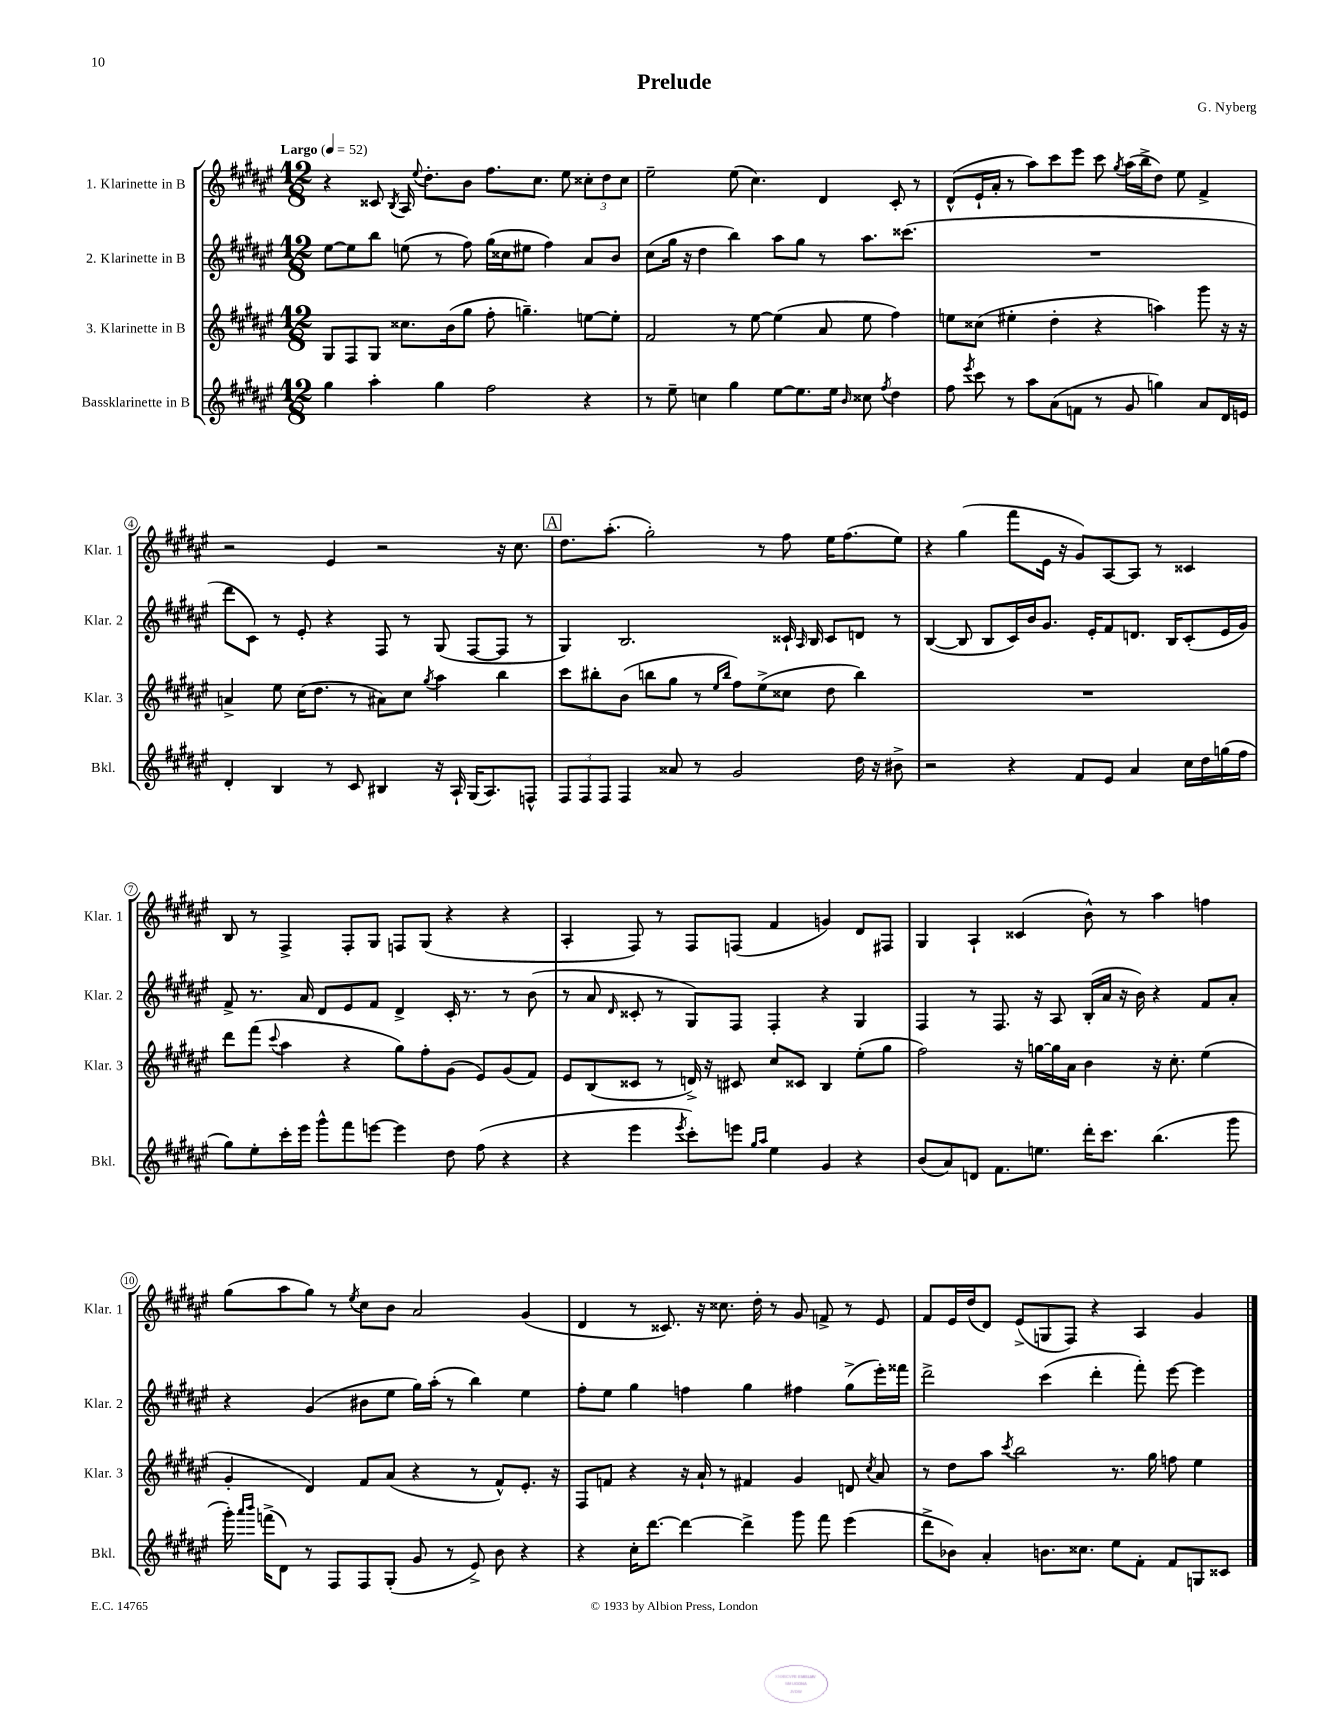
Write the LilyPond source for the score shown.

\header { title = "Prelude" composer = "G. Nyberg" }
<<
\new StaffGroup <<
\new Staff = "s0" \with { instrumentName = "1. Klarinette in B" shortInstrumentName = "Klar. 1" } {
    \clef treble \key fis \major \numericTimeSignature \time 12/8 \tempo "Largo" 4 = 52
    \autoBeamOff r4 cisis'8 \acciaccatura { b8 } ais16 \appoggiatura { eis''8 } dis''8.[-. b'8] fis''8.[ cis''8.] eis''8 \tuplet 3/2 { cisis''8[-. dis''8 cisis''8] } |
    eis''2-- eis''8( cis''4.) dis'4 cis'8-. r8 |
    dis'8[-^( eis'16-! ais'16]-. r8 ais''8[) cis'''8 eis'''8] cis'''8 \acciaccatura { gis''8 } ais''16[( b''16-> dis''8]) eis''8 fis'4-> |
    r2 eis'4 r2 r16 cis''8. |
    \mark \markup { \box "A" } dis''8.[ ais''8.]-.( gis''2-.) r8 fis''8 eis''16[ fis''8.( eis''8]) |
    r4 gis''4( fis'''8[ eis'16] r16 gis'8[) ais8~ ais8] r8 cisis'4 |
    b8 r8 fis4-> fis8[-. gis8] f8[ gis8]( r4 r4 |
    ais4-. fis8) r8 fis8[ f8]( fis'4 g'4) dis'8[ fis8] |
    gis4 ais4-! cisis'4( b'8-^) r8 ais''4 f''4 |
    gis''8[( ais''8 gis''8]) r8 \acciaccatura { eis''8 } cis''8[ b'8] ais'2 gis'4( |
    dis'4 r8 cisis'8.) r16 cisis''8. dis''16-. r8 gis'8 f'8-> r8 eis'8 |
    fis'8[ eis'16 dis''16( dis'8]) eis'8[->( g8 fis8]) r4 ais4 gis'4 \bar "|." |
}
\new Staff = "s1" \with { instrumentName = "2. Klarinette in B" shortInstrumentName = "Klar. 2" } {
    \clef treble \key fis \major \numericTimeSignature \time 12/8
    \autoBeamOff eis''8[~ eis''8 b''8] e''8( r8 fis''8) gis''16[( cisis''16 eis''8] fis''4) ais'8[ b'8] |
    cis''8[( gis''16] r16 dis''4 b''4) ais''8[ gis''8] r8 ais''8.[ cisis'''8.]( |
    R1. |
    dis'''8[ cis'8]) r8 eis'8-. r4 fis8 r8 gis8( fis8[~ fis8] r8 |
    \mark \markup { \box "A" } gis4) b2. cisis'16-! \grace { ais16 } b16 cisis'8[ d'8] r8 |
    b4~( b8 b8[ cis'16) b'16 gis'8.] eis'16[-. fis'8 d'8.] b16[ cis'8-.( eis'16 gis'16]) |
    fis'8-> r8. ais'16 dis'8[ eis'8 fis'8] dis'4-> cis'16-. r8. r8 b'8( |
    r8 ais'8 \grace { dis'16 } cisis'8-. r8 gis8[) fis8] fis4-. r4 gis4 |
    fis4 r8 fis8. r16 ais8 b16[-.( ais'16] r16 b'16) r4 fis'8[ ais'8]-. |
    r4 gis'4( bis'8[ eis''8] gis''16[) ais''16]-.( r8 b''4) eis''4 |
    fis''8[-. eis''8] gis''4 f''4 gis''4 fis''4 gis''8[->( eis'''16-.) fisis'''16] |
    dis'''2-> cis'''4( dis'''4-. fis'''8-.) eis'''8~ eis'''4 \bar "|." |
}
\new Staff = "s2" \with { instrumentName = "3. Klarinette in B" shortInstrumentName = "Klar. 3" } {
    \clef treble \key fis \major \numericTimeSignature \time 12/8
    \autoBeamOff gis8[ fis8 gis8] cisis''8.[ b'16( gis''8] fis''8-. g''4.--) e''8[~ e''8]-. |
    fis'2 r8 eis''8~ eis''4( ais'8 eis''8 fis''4) |
    e''8[ cisis''8]( eis''4-. dis''4-. r4 a''4) gis'''8 r16 r16 |
    a'4-> eis''8 cis''16[( dis''8.] r8 ais'8[) cis''8] \acciaccatura { gis''8 } ais''4 b''4 |
    \mark \markup { \box "A" } cis'''8[ bis''8-. b'8]( b''8[ gis''8] r8 \grace { eis''16[ b''16] } fis''8[) eis''8->( cisis''8] dis''8 b''4) |
    R1. |
    dis'''8[ fis'''8]( \appoggiatura { cis'''8 } ais''4 r4 gis''8[) fis''8-. gis'8]( eis'8[) gis'8( fis'8]) |
    eis'8[ b8( cisis'8] r8 d'16->) r16 cis'8 cis''8[ cisis'8] b4 eis''8[-.( gis''8] |
    fis''2) r16 g''16[~ g''16 ais'16] b'4 r16 cis''8.-. eis''4( |
    gis'4-. dis'4) fis'8[ ais'8]( r4 r8 fis'8[-^) eis'8.]-. r16 |
    fis8[ f'8] r4 r16 ais'16-! r8 fis'4 gis'4 d'8 \acciaccatura { cis''8 } ais'8 |
    r8 dis''8[ ais''8] \acciaccatura { cis'''8 } b''2 r8. gis''16 f''8 eis''4 \bar "|." |
}
\new Staff = "s3" \with { instrumentName = "Bassklarinette in B" shortInstrumentName = "Bkl." } {
    \clef treble \key fis \major \numericTimeSignature \time 12/8
    \autoBeamOff gis''4 ais''4-. gis''4 fis''2 r4 |
    r8 eis''8-- c''4 gis''4 eis''8[~ eis''8. eis''16] \grace { b'16 } cisis''8 \acciaccatura { fis''8 } dis''4 |
    fis''8 \acciaccatura { eis'''8 } cis'''8 r8 ais''8[ ais'8( f'8] r8 gis'8 g''4) ais'8[ dis'16 e'16] |
    dis'4-. b4 r8 cis'8 bis4 r16 ais16-! gis16[( ais8.) f8]-^ |
    \mark \markup { \box "A" } \tuplet 3/2 { fis8[ fis8 fis8] } fis4 aisis'8 r8 gis'2 dis''16 r16 bis'8-> |
    r2 r4 fis'8[ eis'8] ais'4 cis''16[ dis''16 g''16( fis''16] |
    gis''8[) eis''8-. cis'''16-. eis'''16] gis'''8[-^ fis'''8 e'''8]~ e'''4 dis''8 fis''8( r4 |
    r4 eis'''4 \acciaccatura { eis'''8 } cis'''8[-.) e'''8] \grace { gis''16[ ais''16] } eis''4 gis'4 r4 |
    b'8[( ais'8) d'8] fis'8.[ e''8.] dis'''16[-. cis'''8.] b''4.( gis'''8 |
    gis'''16-.) \grace { ais'''16[ b'''16] } f'''16[->( dis'8]) r8 fis8[ fis8 gis8]-.( gis'8 r8 eis'8->) b'8 r4 |
    r4 cis''16[-. dis'''8.]~ dis'''4~ dis'''4-> gis'''8 fis'''8 eis'''4( |
    dis'''8[-> bes'8]) ais'4-. b'8.[ cisis''8.] eis''8[ fis'8]-. fis'8[ g8 cisis'8] \bar "|." |
}
>>
>>
\layout { \context { \Score \override BarNumber.stencil = #(make-stencil-circler 0.1 0.3 ly:text-interface::print) } }
